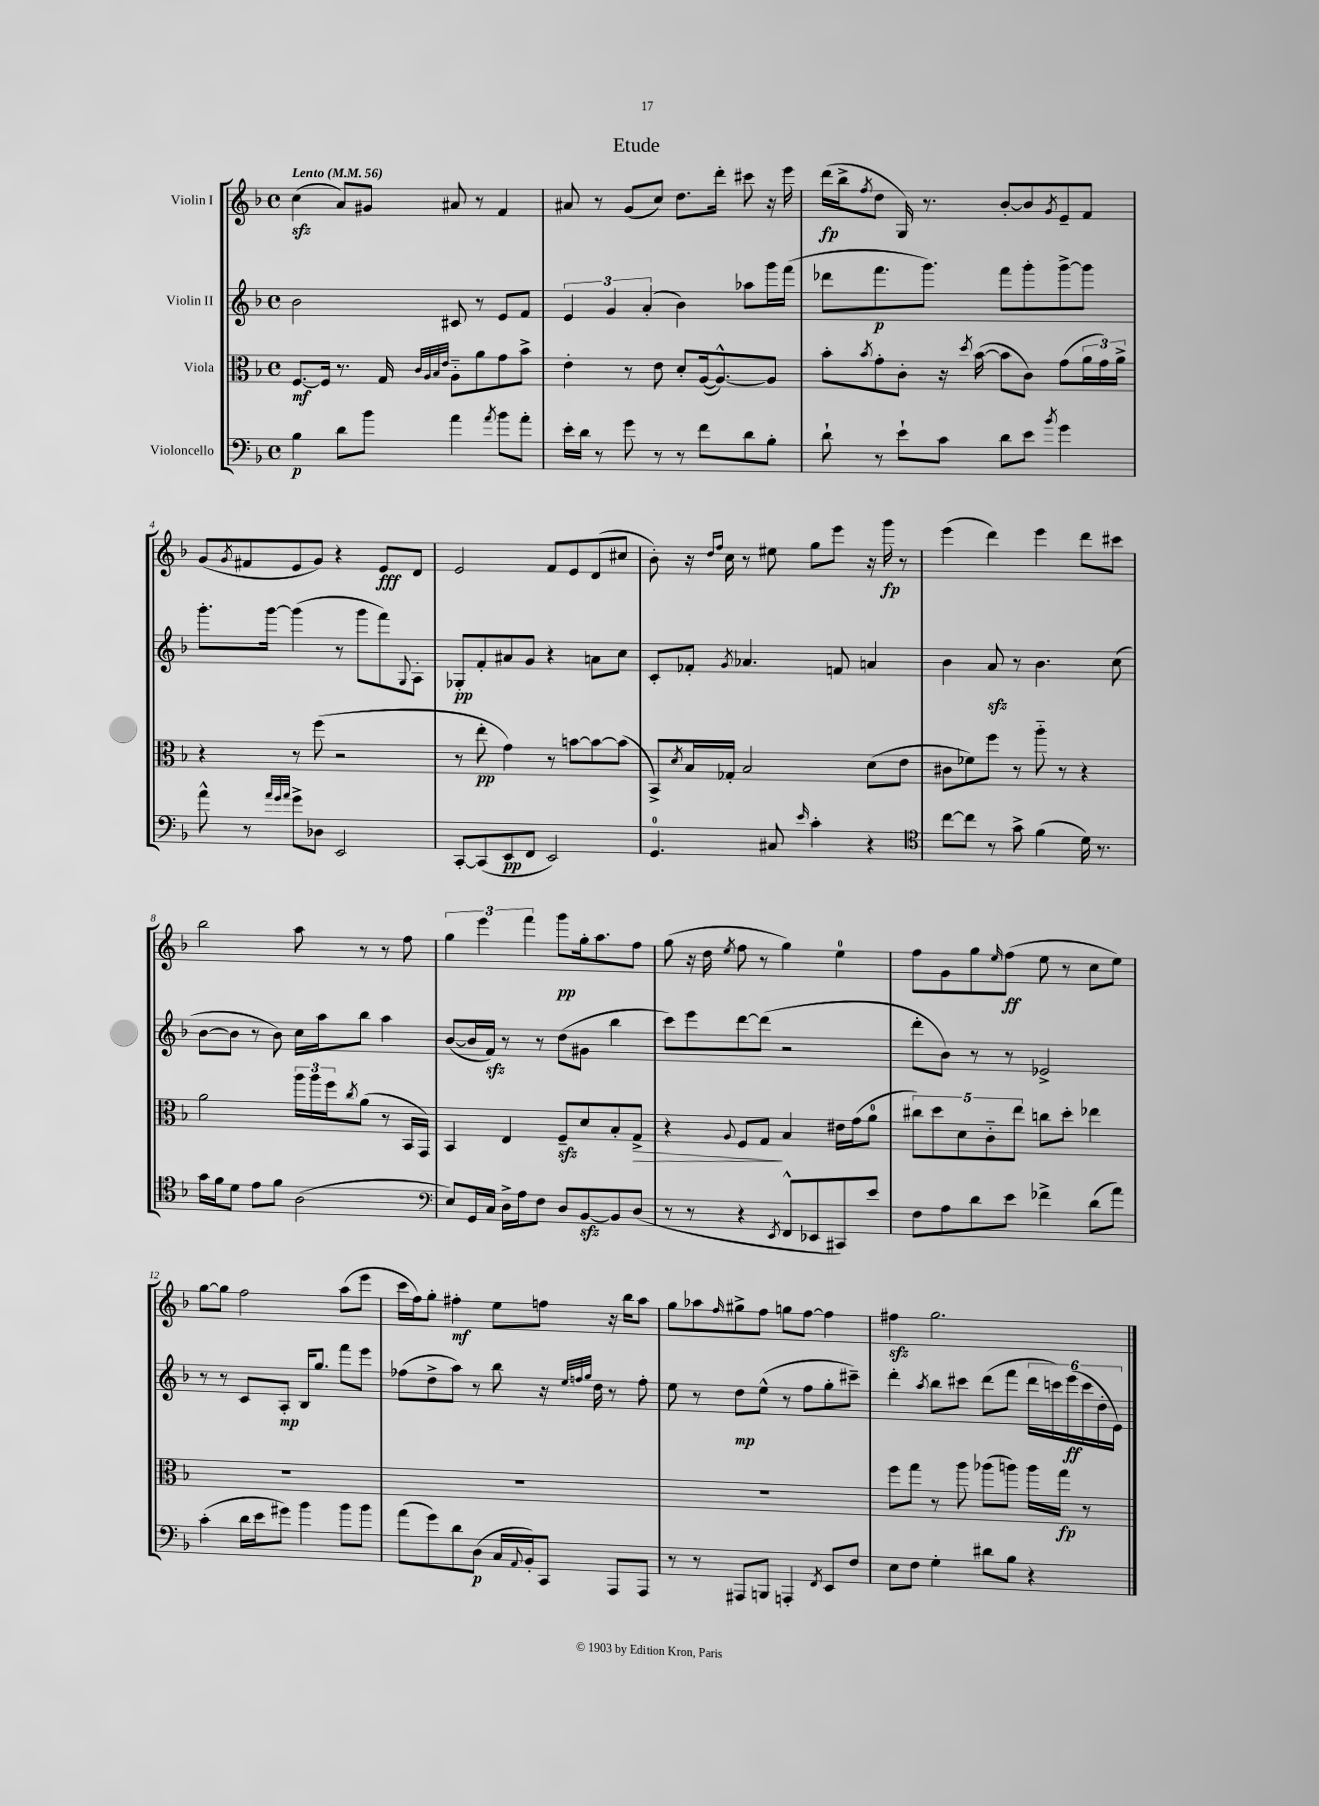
\header { title = "Etude" }
<<
\new StaffGroup <<
\new Staff = "s0" \with { instrumentName = "Violin I" } {
    \clef treble \key f \major \defaultTimeSignature \time 4/4 \tempo "Lento" 4 = 56
    c''4\sfz( a'8) gis'8 ais'8 r8 f'4 |
    ais'8 r8 g'8( c''8) d''8. d'''16-. cis'''8 r16 e'''16 |
    d'''16\fp( bes''16-> \acciaccatura { f''8 } d''8 g16) r8. bes'8~-. bes'8 \acciaccatura { g'8 } e'8-- f'8 |
    g'8( \acciaccatura { g'8 } fis'8 e'8 g'8) r4 e'8\fff d'8 |
    e'2 f'8 e'8 d'8( cis''8 |
    bes'8-.) r16 \grace { d''16 f''16 } c''16 r8 eis''8 g''8 e'''8 r16 g'''16\fp r8 |
    e'''4( d'''4) e'''4 d'''8 cis'''8 |
    bes''2 a''8 r8 r8 f''8 |
    \tuplet 3/2 { g''4 e'''4 f'''4 } g'''8\pp g''16-. a''8. f''8 |
    g''8( r16 d''16 \acciaccatura { e''8 } f''8 r8 g''4) e''4-0 |
    f''8 g'8 g''8 \grace { e''16 } f''8\ff( e''8 r8 c''8 e''8) |
    g''8~ g''8 f''2 a''8( e'''8 |
    c'''16 f''16) g''8-. fis''4-.\mf e''8 f''8 r16 bes''16 a''8 |
    g''8 aes''8 \grace { f''16 } gis''8-> f''8 g''8 f''8~ f''4 |
    fis''4\sfz g''2. \bar "|." |
}
\new Staff = "s1" \with { instrumentName = "Violin II" } {
    \clef treble \key f \major \defaultTimeSignature \time 4/4
    bes'2 cis'8 r8 e'8 f'8 |
    \tuplet 3/2 { e'4 g'4 a'4-.( } bes'4) aes''8 g'''16 f'''16( |
    des'''8 f'''8.\p g'''8.) f'''8 g'''8-. g'''8~-> g'''8 |
    g'''8.-. g'''16~ g'''4( r8 g'''8 f'''8) \appoggiatura { g8 } a8-. |
    ges8-.\pp f'8-. ais'8 g'8 r4 a'8 c''8 |
    c'8-. fes'8-. \acciaccatura { g'8 } aes'4. f'8 a'4 |
    bes'4 a'8\sfz r8 bes'4. c''8( |
    bes'8~ bes'8 r8 bes'8) c''16 a''16 bes''8 a''4 |
    bes'8~( bes'16 f'16\sfz) r8 r8 d''8( gis'8 bes''4 |
    c'''8) e'''8 d'''8~ d'''8( r2 |
    d'''8-. bes'8) r8 r8 ees'2-> |
    r8 r8 c'8 a8-.\mp bes16 g''8. f'''8 e'''8 |
    fes''8( d''8-> a''8) r8 bes''8 r16 \grace { e''32 f''32 g''32 } d''16 r8 f''8-. |
    e''8 r8 d''8\mp e''8-^( r8 f''8 g''8-. cis'''8--) |
    d'''4-. \acciaccatura { a''8 } bes''8 cis'''8 d'''8( f'''8 \tuplet 6/4 { d'''16 c'''16) e'''16\ff( c'''16 d''16-. e'16) } \bar "|." |
}
\new Staff = "s2" \with { instrumentName = "Viola" } {
    \clef alto \key f \major \defaultTimeSignature \time 4/4
    f8.~\mf f16 r8. g16 \grace { c'32 a32 bes32 e'32 } a8-_ a'8 g'8 bes'8-> |
    e'4-. r8 e'8 d'8-. a16~( a8.~-^) a8 |
    bes'8-. \acciaccatura { bes'8 } g'8-. c'8-. r16 \acciaccatura { d''8 } bes'16~( bes'8 c'8) g'8( \tuplet 3/2 { a'16 g'16) a'16-> } |
    r4 r8 f''8( r2 |
    r8 e''8-.\pp g'4) r8 b'8~ b'8~ b'8( |
    bes,8->) \acciaccatura { d'8 } bes16 ges16-. bes2 d'8( e'8 |
    cis'8 fes'8) f''8 r8 a''8-_ r8 r4 |
    a'2 \tuplet 3/2 { a''16 a''16 f''16 } \acciaccatura { c''8 } a'8( r8 bes,16 g,16) |
    bes,4 e4 f8--\sfz d'8 bes8-. g8->\> |
    r4 \appoggiatura { a8 } f8 g8\! bes4 eis'16 g'16( a'8-0 |
    \tuplet 5/4 { cis''8) d''8 d'8 c'8-_ e''8 } c''8 d''8-. ees''4 |
    R1 |
    R1 |
    R1 |
    f''8 g''8 r8 a''8 aes''8( a''8) a''16 g''16\fp r8 \bar "|." |
}
\new Staff = "s3" \with { instrumentName = "Violoncello" } {
    \clef bass \key f \major \defaultTimeSignature \time 4/4
    bes4\p d'8 bes'8 a'4 \acciaccatura { a'8 } bes'8 a'8-. |
    e'16-. d'16 r8 g'8 r8 r8 f'8 d'8 bes8-. |
    d'8-! r8 e'8-! c'8 d'8 e'8 \acciaccatura { bes'8 } g'4 |
    a'8-^ r8 \grace { a'32 g'32 a'32 } g'8-> des8 e,2 |
    c,8~-. c,8( e,8\pp f,8 e,2) |
    g,4.-0 cis8 \grace { e'16 } c'4-. r4 |
    \clef tenor c''8~ c''8 r8 g'8-> f'4( d'16) r8. |
    g'16 f'16 d'8 e'8 f'8 a2( |
    \clef bass e8) g,16 c16 d16-> a16 f8 d8 bes,8~\sfz bes,8 d8( |
    r8 r8 r4 \acciaccatura { e,8 } f,8-^ ees,8 cis,8) e'8 |
    f8 a8 d'8 e'8 fes'4-> d'8( a'8) |
    c'4-.( d'16 e'16 gis'8) bes'4 bes'8 bes'8 |
    a'8( g'8) d'8 d8\p( c16 \appoggiatura { a,8 } bes,16-.) c,8 a,,8 a,,8 |
    r8 r8 ais,,8 b,,8 a,,4-. \acciaccatura { f,8 } e,8 f8 |
    e8 f8 g4-. dis'8 bes8 r4 \bar "|." |
}
>>
>>
